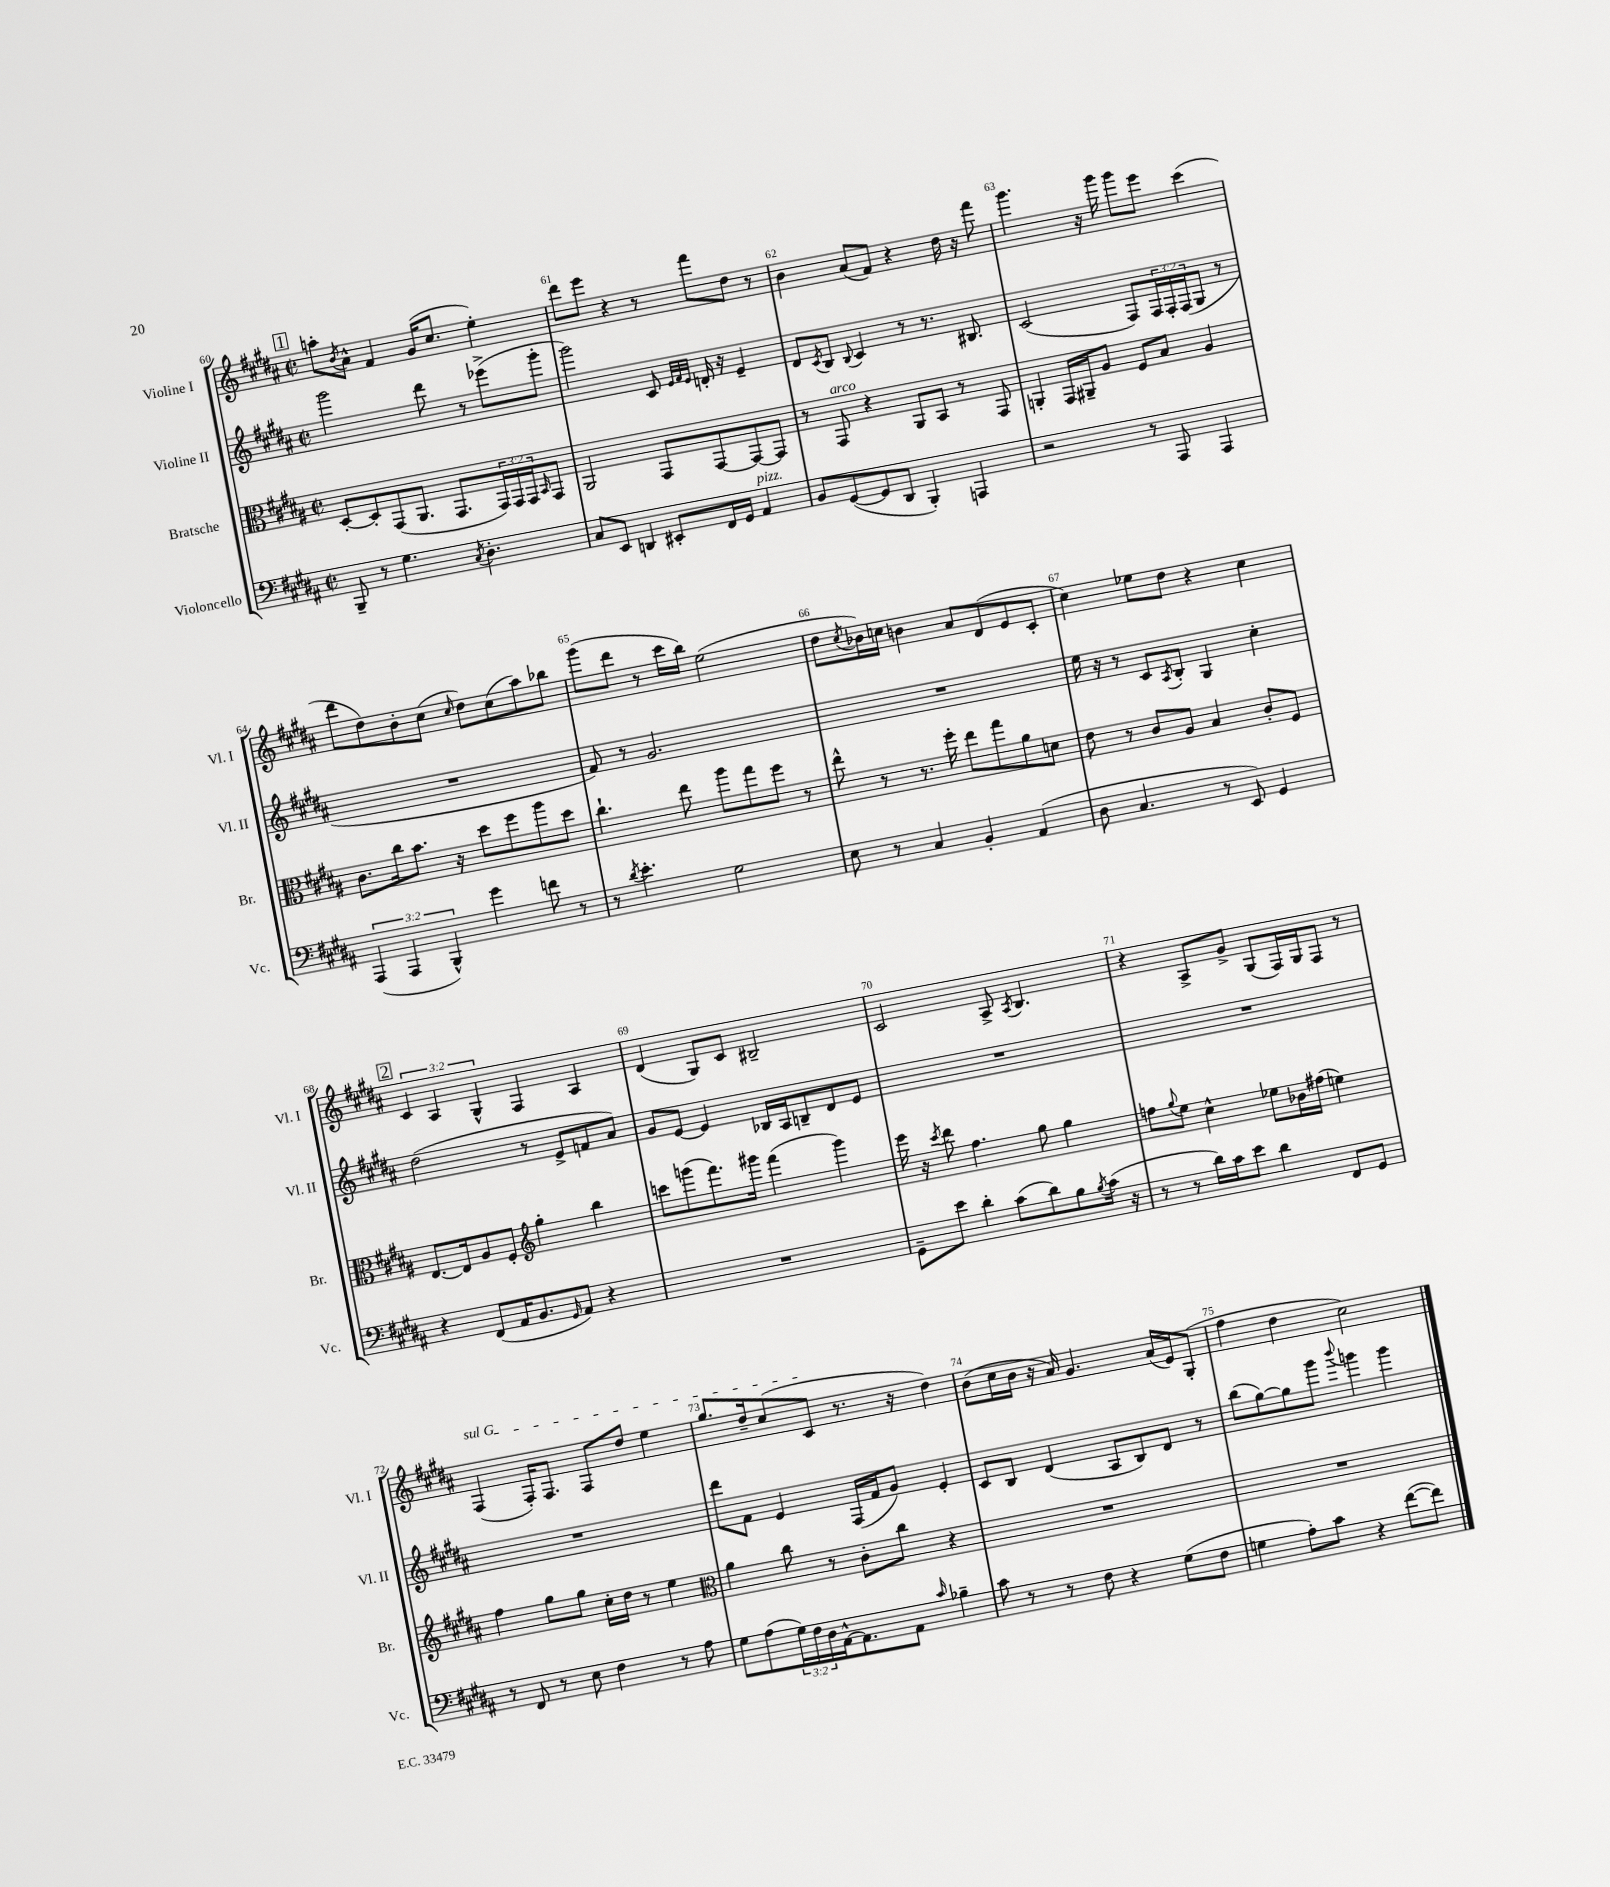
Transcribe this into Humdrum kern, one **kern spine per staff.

**kern	**kern	**kern	**kern
*staff4	*staff3	*staff2	*staff1
*clefF4	*clefC3	*clefG2	*clefG2
*k[f#c#g#d#a#]	*k[f#c#g#d#a#]	*k[f#c#g#d#a#]	*k[f#c#g#d#a#]
*M2/2	*M2/2	*M2/2	*M2/2
*met(c|)	*met(c|)	*met(c|)	*met(c|)
8BBB~/	[8D#'/L	2ggg#\	8aa'\L
.	.	.	8qb/
8r	8D#'/]	.	8a#^^\J
4.G#\	(8GG#/	.	4f#/
.	8.AA#/J	.	.
.	.	8ddd#\	(16g#/LK
.	8.GG#/L	.	8.cc#/J
8qC#/	.	.	.
4.D#'\	.	8r	.
.	24GG#/L)	(8eee-^\L	4ee'\)
.	24GG#/	.	.
.	24GG#/J	.	.
.	16qqBB/	.	.
.	8GG#/J	8ggg#'\J	.
=	=	=	=
8C#/L	2AA#/	2ggg#\)	8ddd#\L
8EE/J	.	.	8eee\J
4DD/	.	.	4r
8EE#'/L	8GG#/L	8c#/	8r
.	.	32qqe/LLL	.
.	.	32qqf#/	.
.	.	32qqe/JJJ	.
16FF#/L	[8GG#/	16d'/	8fff#\L
16GG#/JJ	.	16r	.
4AA#/	8GG#/_	4e~/	8dd#\J
.	8GG#/]J	.	8r
=	=	=	=
8BB/L	8r	8d#/L	4b\
.	.	8qc#/	.
([8GG#/	8GG#/	8B/J	.
.	.	8qqB/	.
8GG#/]	4r	4c#/	(8a#/L
8DD#/J	.	.	8f#/J)
4BBB'/)	8AA#/L	8r	4r
.	8BB/J	8.r	.
4AAA/	8r	.	16dd#\
.	.	8.B#/	16r
.	8GG#/	.	8fff#\
=	=	=	=
2r	4AA'/	(2c#/	4.ggg#\
.	16GG#/LL	.	.
.	16AA#~/J	.	.
.	8A#/J	.	16r
.	.	.	16ggg#\
8r	8F#/L	8F#/L)	8ggg#\L
8AAA#/	8B/J	24F#/L	8eee\J
.	.	24F#'/	.
.	.	(24F#/J	.
4AAA#/	4A#/	8G#/J	(4ccc#\
.	.	8r	.
=	=	=	=
(6AAA#/	8.c#\L	1r	8ddd#\L
.	.	.	8dd#\)
6AAA#/	.	.	.
.	16cc#\k	.	.
.	8.b\J	.	8b'\
6BBB^^/)	.	.	.
.	.	.	(8cc#\J
.	16r	.	.
.	.	.	16qqcc#/
4g#\	8dd#\L	.	8dd#\L)
.	8ff#\	.	(8cc#\
8f\	8aa#\	.	8aa#\)
8r	8dd#\J	.	8bb-\J
=	=	=	=
8r	4.cc#`\	8f#/)	(8ggg#\L
8qd#/	.	.	.
4.e'\	.	8r	8ddd#\J
.	.	2.g#/	8r
.	8ee\	.	16ccc#\LL
.	.	.	16bb\JJ)
2G#\	8aa#\L	.	(2ee\
.	8gg#\	.	.
.	8ff#\J	.	.
.	8r	.	.
=	=	=	=
8E\	8ee^^\	1r	8dd#\L
.	.	.	8qcc#/
8r	8r	.	16b-\L)
.	.	.	16cc\JJ
4C#/	8.r	.	4b\
.	16ff#'\	.	.
4BB'/	8ee\L	.	8a#/L
.	8gg#\	.	(8d#/
(4AA#/	8a#\	.	8e/
.	8d\J	.	8c#'/J
=	=	=	=
8D#\	8e\	16ee\	4cc#\)
.	.	16r	.
4.C#/	8r	8r	.
.	8c#/L	8c#/L	8ee-\L
.	.	8qA#/	.
.	8A#/J	8B'/J	8dd#\J
8r	4B/	4G#/	4r
8EE/)	.	.	.
4GG#/	8c#'/L	4cc#'\	4cc#\
.	8F#/J	.	.
=	=	=	=
4r	[8.E/L	(2dd#\	6c#/
.	.	.	6A#/
.	16E/]k	.	.
(8FF#/L	8A#/	.	.
.	.	.	6G#^^/
16AA#/K	8F#'/J	.	.
8.BB/	.	.	.
*	*clefG2	*	*
.	4gg#'\	8r	4F#/
16qqGG#/	.	.	.
8AA#/J)	.	8e^/L	.
4r	4bb\	8f/	4A#/
.	.	8a#/J)	.
=	=	=	=
1r	8ccc\L	8g#/L	(4d#/
.	(8ggg\	[8e/J	.
.	8.fff#\)	4e/]	8G#/L)
.	.	.	8c#/J
.	16ggg#\Jk	.	.
.	(4fff#\	16B-/LL	2B#~/
.	.	16A#/J	.
.	.	8B~/	.
.	4ggg#\)	8d#/	.
.	.	8e/J	.
=	=	=	=
8GG#~\L	16eee\	1r	2c#/
.	16r	.	.
.	8qccc#/	.	.
8e\J	8ddd#\	.	.
4d#'\	4.ff#\	.	.
(8c#\L	.	.	8A#^/
.	.	.	8qA#/
8d#\)	8gg#\	.	4.B/
8B\	4gg#\	.	.
8qB/	.	.	.
(16c#\Jk	.	.	.
16r	.	.	.
=	=	=	=
8r	8ff\L	1r	4r
.	8qqgg#/	.	.
8r	8ee\J	.	.
16d#\LL)	4cc#^^\	.	8A#^/L
16c#\J	.	.	.
8e\J	.	.	8g#^/J
4d#\	8ee-\L	.	(8G#/L
.	16b-\L	.	16F#/L)
.	(16ff#\JJ	.	16G#/J
8FF#/L	4ee\)	.	8F#/J
8GG#/J	.	.	8r
=	=	=	=
8r	4ff#\	1r	(4F#/
8FF#/	.	.	.
8r	8gg#\L	.	16F#'/LK)
.	.	.	8.F#/J
8E\	8gg#\J	.	.
4F#\	16cc#'\LL	.	8F#/L
.	16dd#\JJ	.	.
.	8r	.	8dd#/J
8r	4ee\	.	4ee\
8A#\	.	.	.
=	=	=	=
*	*clefC3	*	*
8G#\L	4a#\	8ddd#\L	8.gg#/L
(8A#\	.	8f#\J	.
.	.	.	16dd#~/k
24G#\L)	8cc#\	4e/	(8cc#/
24F#\	.	.	.
24D#\	.	.	.
[16AA#^^\J	8r	.	8c#/J
8.AA#\]	.	.	.
.	8c#'\L	(16F#/LL	8.r
.	.	16f#/J	.
8AA#\J	8cc#\J	8g#/J)	.
.	.	.	16r
16qqc#/	.	.	.
4B-~\	4r	4e'/	4dd#\)
=	=	=	=
8c#\	1r	8c#/L	(8b\L
8r	.	8B/J	16cc#\L
.	.	.	16b\JJ
8r	.	(4d#/	16r
.	.	.	16a#/)
8F#\	.	.	4.g#/
4r	.	8A#/L	.
.	.	8B/)	.
(8G#\L	.	8d#/J	(16a#/LL
.	.	.	16e/J)
8F#\J	.	8r	(8G#'/J
=	=	=	=
4G\	1r	(8bb\L	4ff#\
.	.	[8gg#\)	.
8A#'\L)	.	8gg#\]	4dd#\
8c#\J	.	8ggg#\J	.
.	.	8qqbbb/	.
4r	.	4ggg\	2cc#\)
([8f#\L	.	4ggg\	.
8f#\]J)	.	.	.
==	==	==	==
*-	*-	*-	*-
